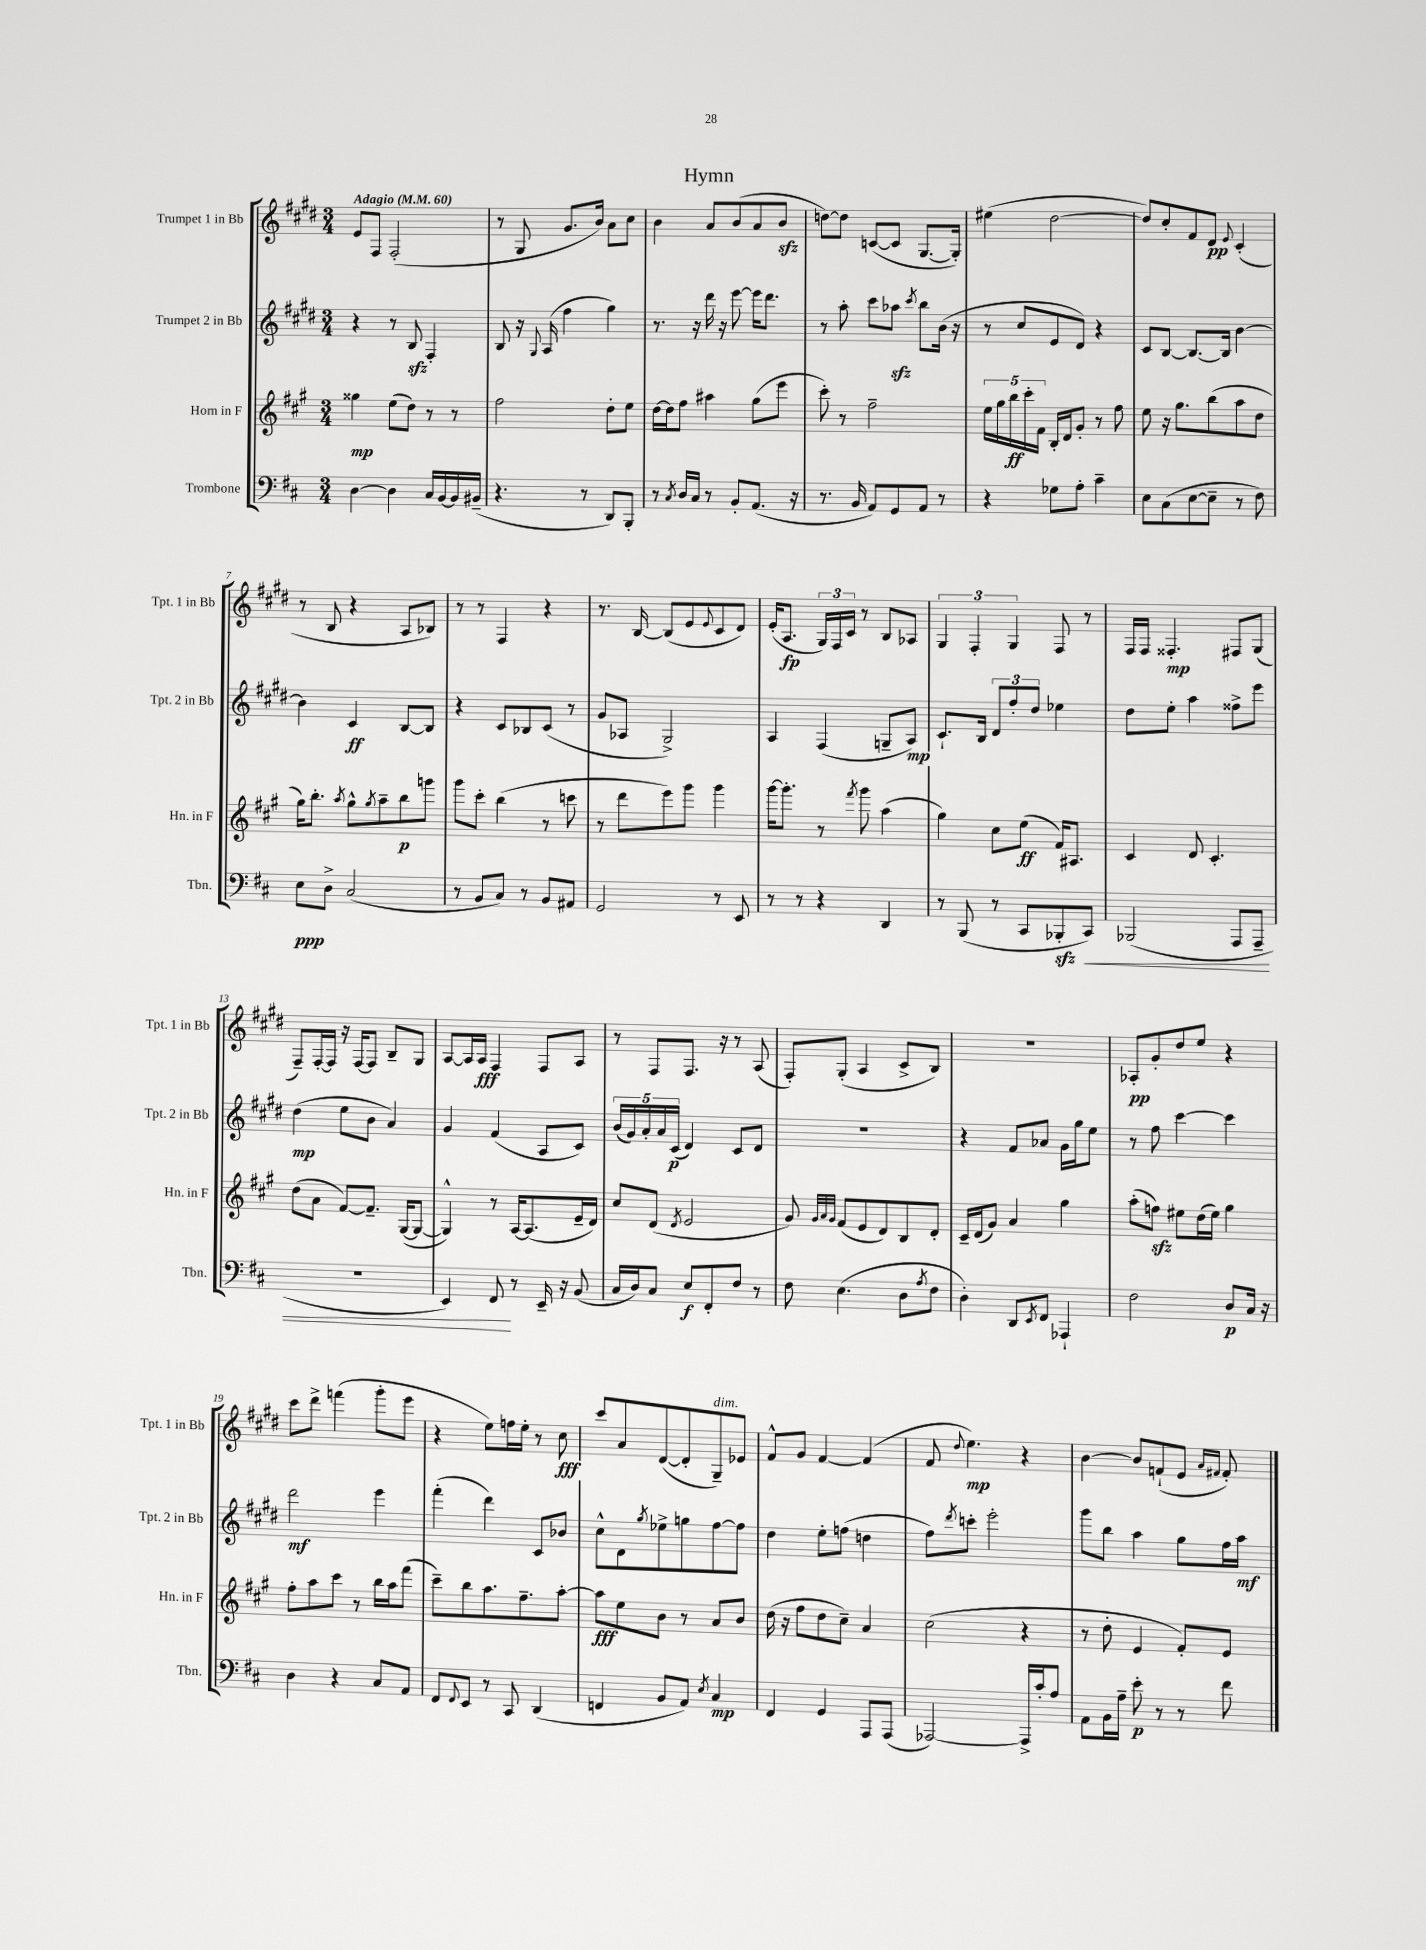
\header { title = "Hymn" }
<<
\new StaffGroup <<
\new Staff = "s0" \with { instrumentName = "Trumpet 1 in Bb" shortInstrumentName = "Tpt. 1 in Bb" } {
    \clef treble \key e \major \numericTimeSignature \time 3/4 \tempo "Adagio" 4 = 60
    e'8 fis8 fis2-.( |
    r8 gis8 gis'8. b'16) a'8 cis''8 |
    b'4 a'8 b'8( a'8 b'8\sfz |
    d''8~) d''8 c'8~( c'8 gis8.~ gis16-.) |
    eis''4( dis''2~ |
    dis''8) cis''8-. fis'8 dis'8\pp \appoggiatura { e'8 } cis'4-.( |
    r8 b8 r4 a8 bes8) |
    r8 r8 fis4 r4 |
    r8. b16~ b8( e'8 \appoggiatura { e'8 } cis'8 dis'8) |
    e'16-.( a8.\fp \tuplet 3/2 { gis16) fis16 cis'16 } r8 b8 aes8 |
    \tuplet 3/2 { gis4 fis4-. gis4 } fis8 r8 |
    fis16 fis16 fisis4.-.\mp fis8 gis8( |
    fis8--) fis16~-. fis16 r16 fis16~ fis8 b8-- gis8 |
    a8~ a16 a16\fff fis4 fis8 a8 |
    r8 fis8 fis8. r16 r8 a8( |
    fis8-.) gis8-.( a4 cis'8-> b8) |
    R2. |
    aes8-.\pp gis'8-. dis''8 e''8 r4 |
    cis'''8 dis'''8-> f'''4( gis'''8-. e'''8 |
    r4 e''8) f''16 e''16-. r8 cis''8\fff |
    cis'''8 a'8 dis'8~( dis'8-. gis8--^\markup { \italic "dim." }) ees'8 |
    fis'8-^ gis'8 fis'4~ fis'4( |
    fis'8 \appoggiatura { dis''8 } e''4.\mp) r4 |
    b'4~ b'8 f'8-!( e'8 \grace { a'16 fis'16 } fis'8-.) \bar "|." |
}
\new Staff = "s1" \with { instrumentName = "Trumpet 2 in Bb" shortInstrumentName = "Tpt. 2 in Bb" } {
    \clef treble \key e \major \numericTimeSignature \time 3/4
    r4 r8 b8\sfz fis4-. |
    b8 r16 \appoggiatura { gis8 } a16( fis''4 gis''4) |
    r8. r16 dis'''16 r16 e'''8~ e'''16 dis'''8. |
    r8 a''8-. cis'''8 aes''8\sfz \acciaccatura { cis'''8 } b''8 b'16( r16 |
    r8 cis''8 e'8 dis'8) r4 |
    cis'8 b8~ b8.~ b16 b'4~ |
    b'4 cis'4\ff b8~ b8 |
    r4 cis'8 bes8 cis'8( r8 |
    gis'8 aes8 gis2->) |
    a4 fis4( g8-- a8\mp) |
    cis'8.-! b16 \tuplet 3/2 { dis'8 fis''8-. dis''8 } ees''4 |
    dis''8 e''8-. a''4 fisis''8-> e'''8 |
    dis''4\mp( e''8 b'8 a'4) |
    gis'4 fis'4( a8 cis'8) |
    \tuplet 5/4 { b'16( gis'16) a'16-. a'16 cis'16\p( } dis'4) cis'8 dis'8 |
    R2. |
    r4 fis'8 aes'8 gis'16 gis''16 e''8 |
    r8 fis''8 cis'''4~ cis'''4 |
    dis'''2\mf e'''4 |
    fis'''4-.( dis'''4) cis'8 bes'8 |
    cis''8-^ dis'8 \acciaccatura { gis''8 } ees''8-> g''8 fis''8~ fis''8 |
    dis''4 e''8-. f''8( d''4 |
    fis''8) \acciaccatura { dis'''8 } c'''8-. e'''2-. |
    gis'''8 b''8 a''4 gis''8 fis''16 a''16\mf \bar "|." |
}
\new Staff = "s2" \with { instrumentName = "Horn in F" shortInstrumentName = "Hn. in F" } {
    \clef treble \key a \major \numericTimeSignature \time 3/4
    gisis''4\mp e''8( d''8) r8 r8 |
    fis''2 d''8-. e''8 |
    d''16~ d''16 fis''8 ais''4 gis''8( e'''8 |
    cis'''8-.) r8 fis''2-- |
    \tuplet 5/4 { e''16 gis''16 b''16\ff cis'''16-. fis'16 } b16-. d'16 gis'8-. r8 fis''8 |
    e''8 r16 gis''8. b''8( a''8 d''8 |
    gis''16) b''8.-. \acciaccatura { a''8 } gis''8-^ \acciaccatura { gis''8 } a''8-- b''8\p g'''8 |
    gis'''8 cis'''8-. b''4( r8 c'''8 |
    r8 d'''8 e'''8) gis'''8 gis'''4 |
    gis'''16~ gis'''8.-. r8 \acciaccatura { fis'''8 } gis'''8 a''4( |
    gis''4) cis''8 e''8\ff( fis'16) ais8. |
    cis'4 d'8 cis'4.-. |
    d''8( a'8 fis'8~) fis'8.-- gis16~( gis8~ |
    gis4-^) r8 a16~ a8.( e'16-- d'16) |
    cis''8 d'8( \acciaccatura { d'8 } e'2 |
    gis'8) \grace { gis'32 a'32 gis'32 } fis'8( e'8 d'8) b8 d'8-. |
    cis'16-- d'16( gis'8) a'4 gis''4 |
    a''8-.( f''8\sfz) eis''8 d''16( eis''16) gis''4 |
    fis''8-. a''8 cis'''8 r8 b''16 a''16 fis'''8( |
    cis'''8--) b''8 a''8. fis''8.-- a''8~-. |
    a''8\fff e''8 b'8 r8 a'8 b'8 |
    d''16( r16 fis''8 d''8 cis''8--) a'4 |
    cis''2( r4 |
    r8 d''8-. e'4 fis'8-.) e'8 \bar "|." |
}
\new Staff = "s3" \with { instrumentName = "Trombone" shortInstrumentName = "Tbn." } {
    \clef bass \key d \major \numericTimeSignature \time 3/4
    d4~ d4 cis16 b,16~ b,16 bis,16--( |
    r4. r8 d,8) b,,8-. |
    r8 \acciaccatura { cis8 } d16 cis16 r8 b,8-. a,8.( r16 |
    r8. b,16 a,8) g,8 a,8 r8 |
    r4 ges8 a8-. cis'4-- |
    e8 cis8( e8~ e8-- r8 fis8) |
    e8\ppp d8-> cis2( |
    r8 b,8 cis8) r8 b,8 ais,8 |
    g,2 r8 e,8 |
    r8 r8 r4 d,4 |
    r8 b,,8( r8 cis,8 bes,,8-.\sfz cis,8\<) |
    bes,,2( a,,8 a,,8-- |
    R2. |
    e,4) fis,8\! r8 e,16-- r16 b,8( |
    cis16 d16) cis8 e8\f fis,8-. fis8 r8 |
    fis8 e4.( d8 \acciaccatura { a8 } fis8 |
    d4-.) d,8 \acciaccatura { e,8 } fis,8 aes,,4-! |
    fis2 d8\p cis16 r16 |
    d4 r4 cis8 a,8 |
    fis,8 \appoggiatura { fis,8 } e,8 r8 cis,8 d,4( |
    f,4 b,8 a,8) \acciaccatura { e8 } cis4\mp |
    fis,4 g,4 a,,8 a,,8( |
    aes,,2~) aes,,16-> cis'16-. a8 |
    a,8 b,16 a16-- e'8-.\p r8 r8 fis'8 \bar "|." |
}
>>
>>
